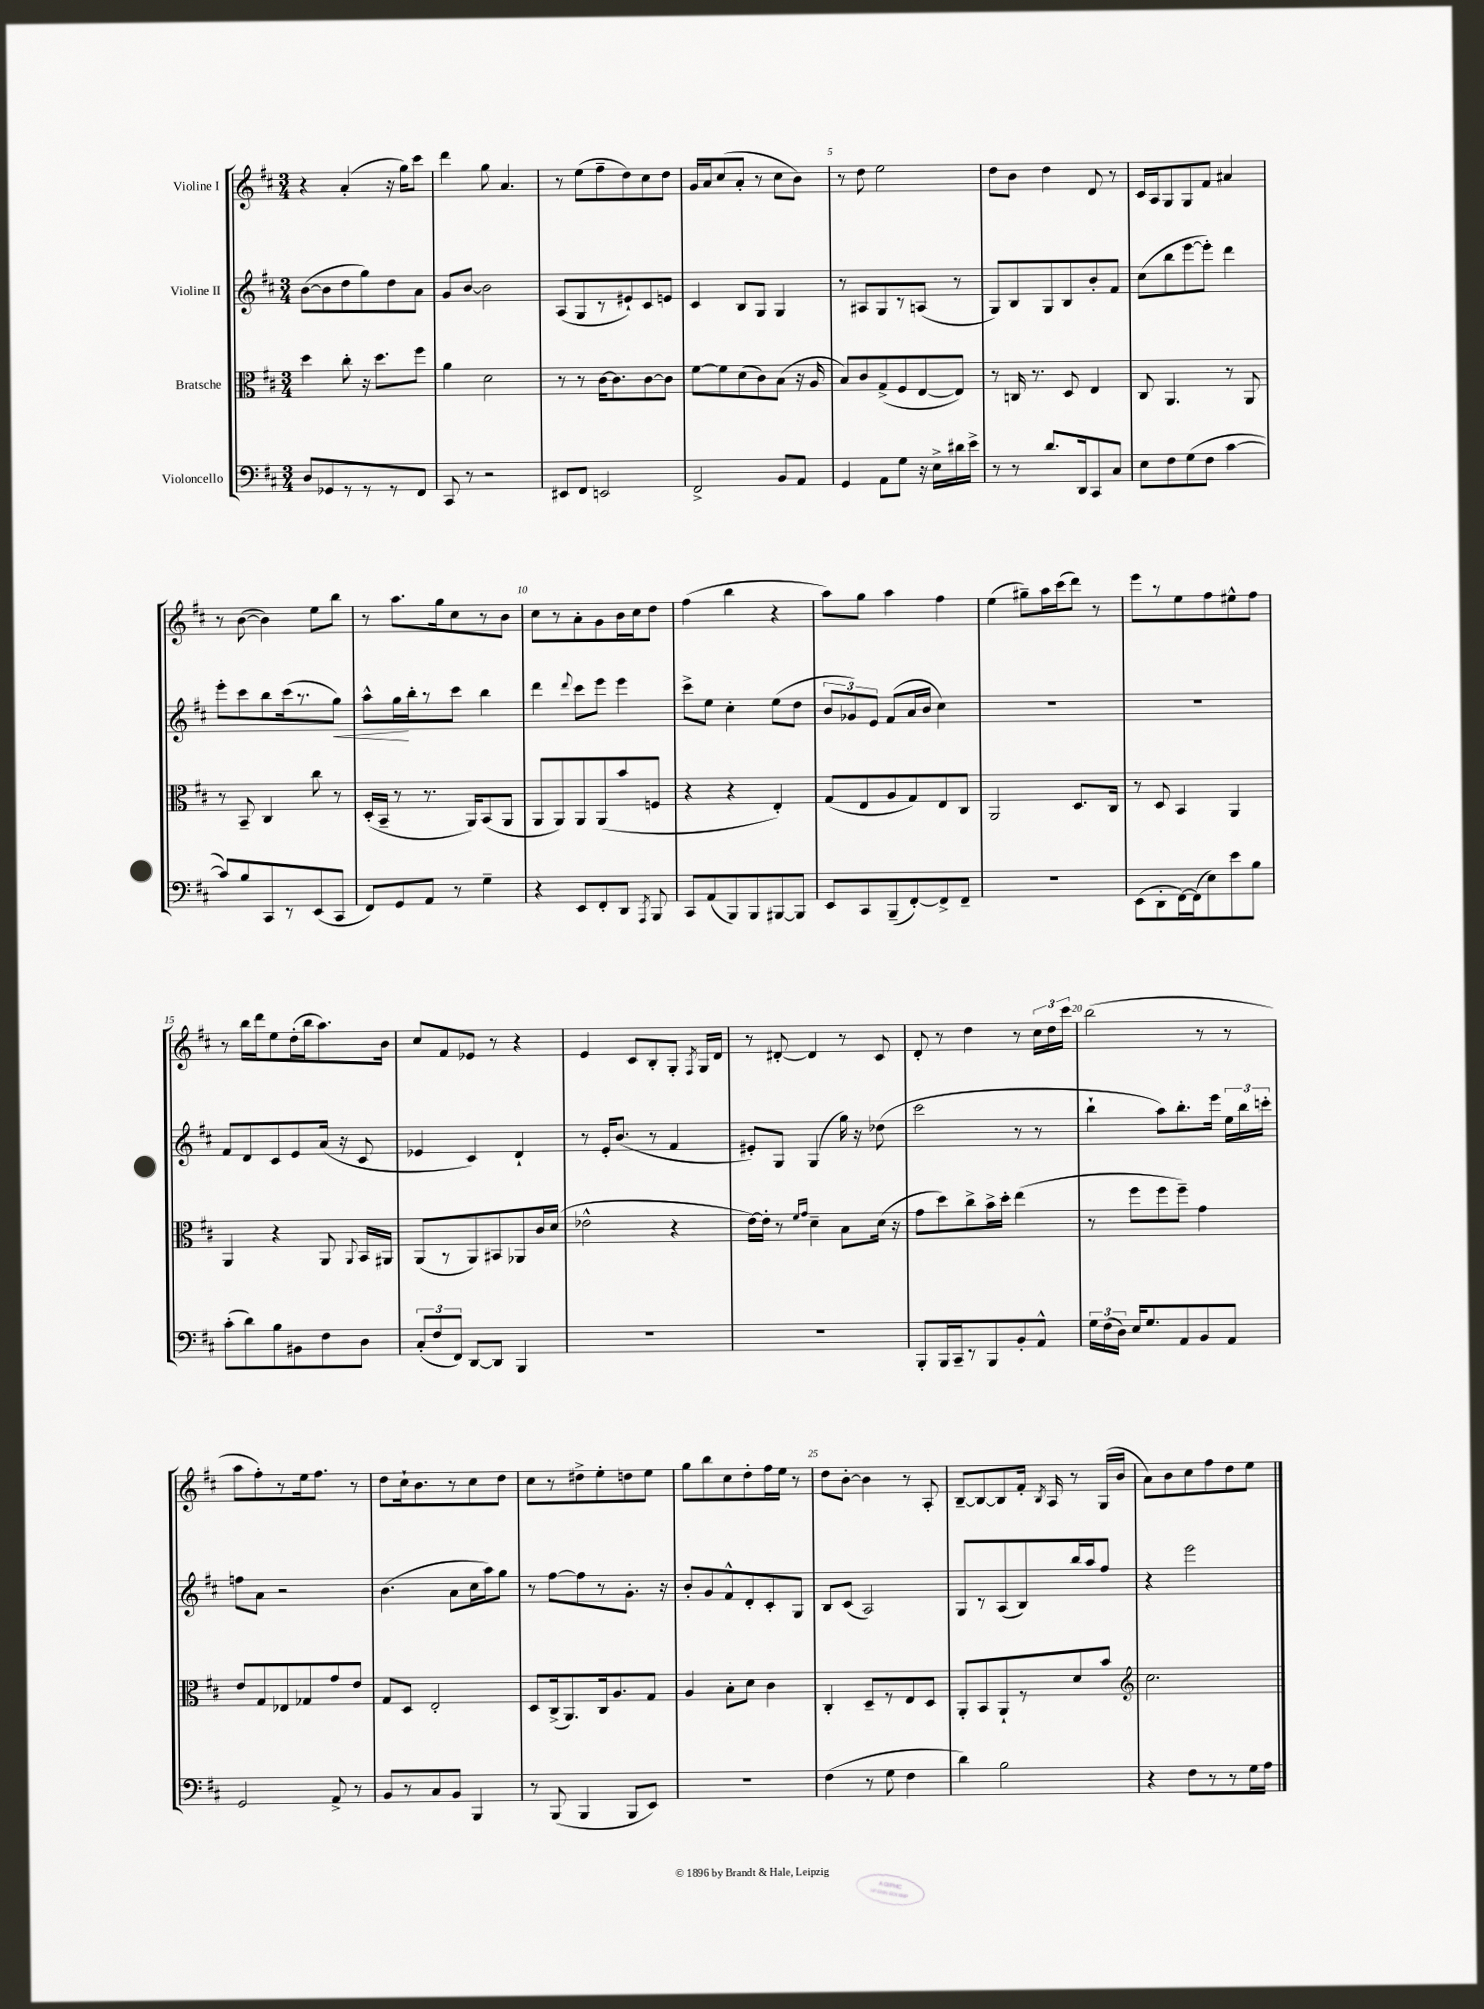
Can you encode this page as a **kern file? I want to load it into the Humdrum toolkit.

**kern	**kern	**kern	**kern
*staff4	*staff3	*staff2	*staff1
*clefF4	*clefC3	*clefG2	*clefG2
*k[f#c#]	*k[f#c#]	*k[f#c#]	*k[f#c#]
*M3/4	*M3/4	*M3/4	*M3/4
8D	4dd	([8b	4r
8GG-	.	8b]	.
8r	8cc#'	8dd	(4a'
8r	16r	8gg)	.
.	8.dd	.	.
8r	.	8dd	16r
.	.	.	16gg)
8FF#	8ff#	8a	8ccc#
=	=	=	=
8CC#	4a	8g	4ddd
8r	.	[8b	.
2r	2d	2b]	8gg
.	.	.	4.a
=	=	=	=
8EE#	8r	(8A	8r
8FF#	8r	8G	(8ee
2EE	[16c#	8r	8ff#~
.	8.c#]	.	.
.	.	8e#`)	8dd)
.	[8c#	8c#	8cc#
.	8c#]	8e	8dd
=	=	=	=
2FF#^	[8f#	4c#	16g
.	.	.	16a
.	8f#]	.	(8cc#
.	(8d	8B	8a'
.	8c#)	8G	8r
8BB	(8B	4G	8cc#
8AA	16r	.	8b)
.	16A	.	.
=	=	=	=
4GG	8B)	8r	8r
.	8c#	8A#	8dd
8AA	(8G^	8G	2ee
8G	8F#	8r	.
16r	[8E	(8A	.
16E^	.	.	.
16d#	8E])	8r	.
16e^	.	.	.
=	=	=	=
8r	8r	8G)	8dd
8r	16C	8B	8b
.	8.r	.	.
8.d	.	8G	4dd
.	8D	8B	.
16DD	.	.	.
8CC#	4E	8b'	8d
8C#	.	8f#	8r
=	=	=	=
8E	8C#	(8cc#	16c#
.	.	.	16A
8F#	4.AA	8bb	8G
(8G	.	[8eee	8G
8F#	.	8eee'])	8f#
[4c#	8r	4ddd	4a#
.	8AA	.	.
=	=	=	=
8c#])	8r	8eee'	8r
8B	8BB~	8ccc#	([8b
8CC#	4C#	8bb	4b])
8r	.	(16ccc#	.
.	.	8.r	.
(8EE	8cc#	.	8ee
8CC#	8r	8gg)	8bb
=	=	=	=
8FF#)	(16D'	8aa^^	8r
.	16BB~	.	.
8GG	8r	16gg	8.aa
.	.	16bb'	.
8AA	8.r	8r	.
.	.	.	16gg
8r	.	8ccc#	8cc#
.	16AA)	.	.
4G~	(8BB	4bb	8r
.	8AA	.	8b
=	=	=	=
4r	8AA	4ddd	8cc#
.	8AA)	.	8r
.	.	8qqddd	.
8EE	8AA	8ccc#	8a'
8FF#'	(8AA	8eee	8g
8DD	8b	4eee	16b
.	.	.	16cc#
8qAAA	.	.	.
8BBB	8F	.	8dd
=	=	=	=
8CC#	4r	8ccc#^	(4ff#
(8AA	.	8ee	.
8BBB)	4r	4cc#'	4bb
8BBB	.	.	.
[8BBB#	4E')	(8ee	4r
8BBB#]	.	8dd	.
=	=	=	=
8EE	(8G	12b	8aa)
.	.	12g-)	.
8CC#	8E	.	8gg
.	.	12e	.
(8BBB~	8A	(8f#	4aa
[8FF#')	8G)	16a	.
.	.	16b	.
8FF#^]	8E	4cc#)	4ff#
8FF#~	8C#	.	.
=	=	=	=
2.r	2AA	2.r	(4ee
.	.	.	8gg#~)
.	.	.	16aa
.	.	.	(16ccc#
.	8.D	.	8ddd)
.	.	.	8r
.	16C#	.	.
=	=	=	=
(8EE	8r	2.r	8eee
8DD'	8D	.	8r
[16FF#)	4BB	.	8ee
(16FF#]	.	.	.
8E)	.	.	8ff#
8e	4AA	.	8ee#^^
8B	.	.	8ff#
=	=	=	=
(8c#'	4AA	8f#	8r
8d)	.	8d	16bb
.	.	.	16ddd
8B	4r	8c#	8ee
8BB#	.	8e	(16dd'
.	.	.	16bb
8F#	8AA	(16a	8.aa)
.	.	16r	.
.	8qqAA	.	.
8D	16BB	8c#	.
.	16AA#	.	16b
=	=	=	=
(12C#'	(8AA	4e-	8cc#
12F#	.	.	.
.	8r	.	8f#
12FF#)	.	.	.
[8DD	8AA)	4c#)	8e-
8DD]	8BB#	.	8r
4BBB	8AA-	4d`	4r
.	16c#	.	.
.	(16d	.	.
=	=	=	=
2.r	2e-^^	8r	4e
.	.	16e'	.
.	.	(8.b	.
.	.	.	8c#
.	.	8r	8B'
.	4r	4f#	8G'
.	.	.	8qF#
.	.	.	16G
.	.	.	16d
=	=	=	=
2.r	[16e)	8e#')	8r
.	16e']	.	.
.	8r	8G	[8d#'
.	16qqf#	.	.
.	16qqg	.	.
.	4d~	(4G	4d#]
.	8B	16gg)	8r
.	.	16r	.
.	(16d	(8dd-	8c#
.	16r	.	.
=	=	=	=
8BBB'	8g	2ccc#	8d'
16BBB	8dd)	.	8r
16CC#~	.	.	.
8r	8cc#^	.	4dd
8BBB	16b^	.	.
.	16dd'	.	.
8BB'	(4ee	8r	8r
8AA^^	.	8r	24cc#
.	.	.	24dd
.	.	.	24ccc#
=	=	=	=
24G	8r	4bb`	(2bb
(24F#	.	.	.
24D)	.	.	.
16E	8ff#	.	.
8.G	.	.	.
.	8ff#	8aa)	.
8AA	8ff#~)	8.bb'	.
8BB	4g	.	8r
.	.	16eee	.
8AA	.	24ee	8r
.	.	24bb	.
.	.	24ccc'	.
=	=	=	=
2GG	8e	8ff	8aa
.	8G	8a	8ff#')
.	8E-	2r	8r
.	8G-	.	16ee
.	.	.	8.ff#
8AA^	8g	.	.
8r	8e	.	8r
=	=	=	=
8BB	8G	(4.b	8dd
8r	8D	.	16cc#`
.	.	.	8.b
8C#	2E'	.	.
8BB	.	8a	8r
4BBB	.	16cc#	8cc#
.	.	16aa)	.
.	.	8gg	8dd
=	=	=	=
8r	8D	8r	8cc#
(8BBB	(16C#^	[8ff#	8r
.	8.AA)	.	.
4BBB	.	8ff#]	8dd#^
.	16C#	8r	8ee'
.	8.A	.	.
8BBB	.	8.g'	8dd
8EE)	8G	.	8ee
.	.	16r	.
=	=	=	=
2.r	4A	8b'	8gg
.	.	8g	8bb
.	8B'	8f#^^	8cc#
.	8d	8d'	8dd'
.	4c#	8c#'	16ff#
.	.	.	16ee
.	.	8G	8r
=	=	=	=
(4F#	4C#'	8B	8dd
.	.	(8c#	[8b'
8r	8D~	2A)	4b]
8G	8r	.	.
4F#	8E	.	8r
.	8D	.	8A'
=	=	=	=
4d)	8AA'	8G	[8B~
.	8BB	8r	8B_
2B	8AA`	(8A	8B]
.	8r	8B)	16f#'
.	.	.	8qB
.	.	.	16A
.	8d	16bb	8r
.	.	16aa	.
.	8b	8ff#	(16G
.	.	.	16b
=	=	=	=
*	*clefG2	*	*
4r	2.cc#	4r	8a)
.	.	.	8b
8F#	.	2eee	8cc#
8r	.	.	8ff#
8r	.	.	8dd
16G	.	.	8ee
16A	.	.	.
==	==	==	==
*-	*-	*-	*-
